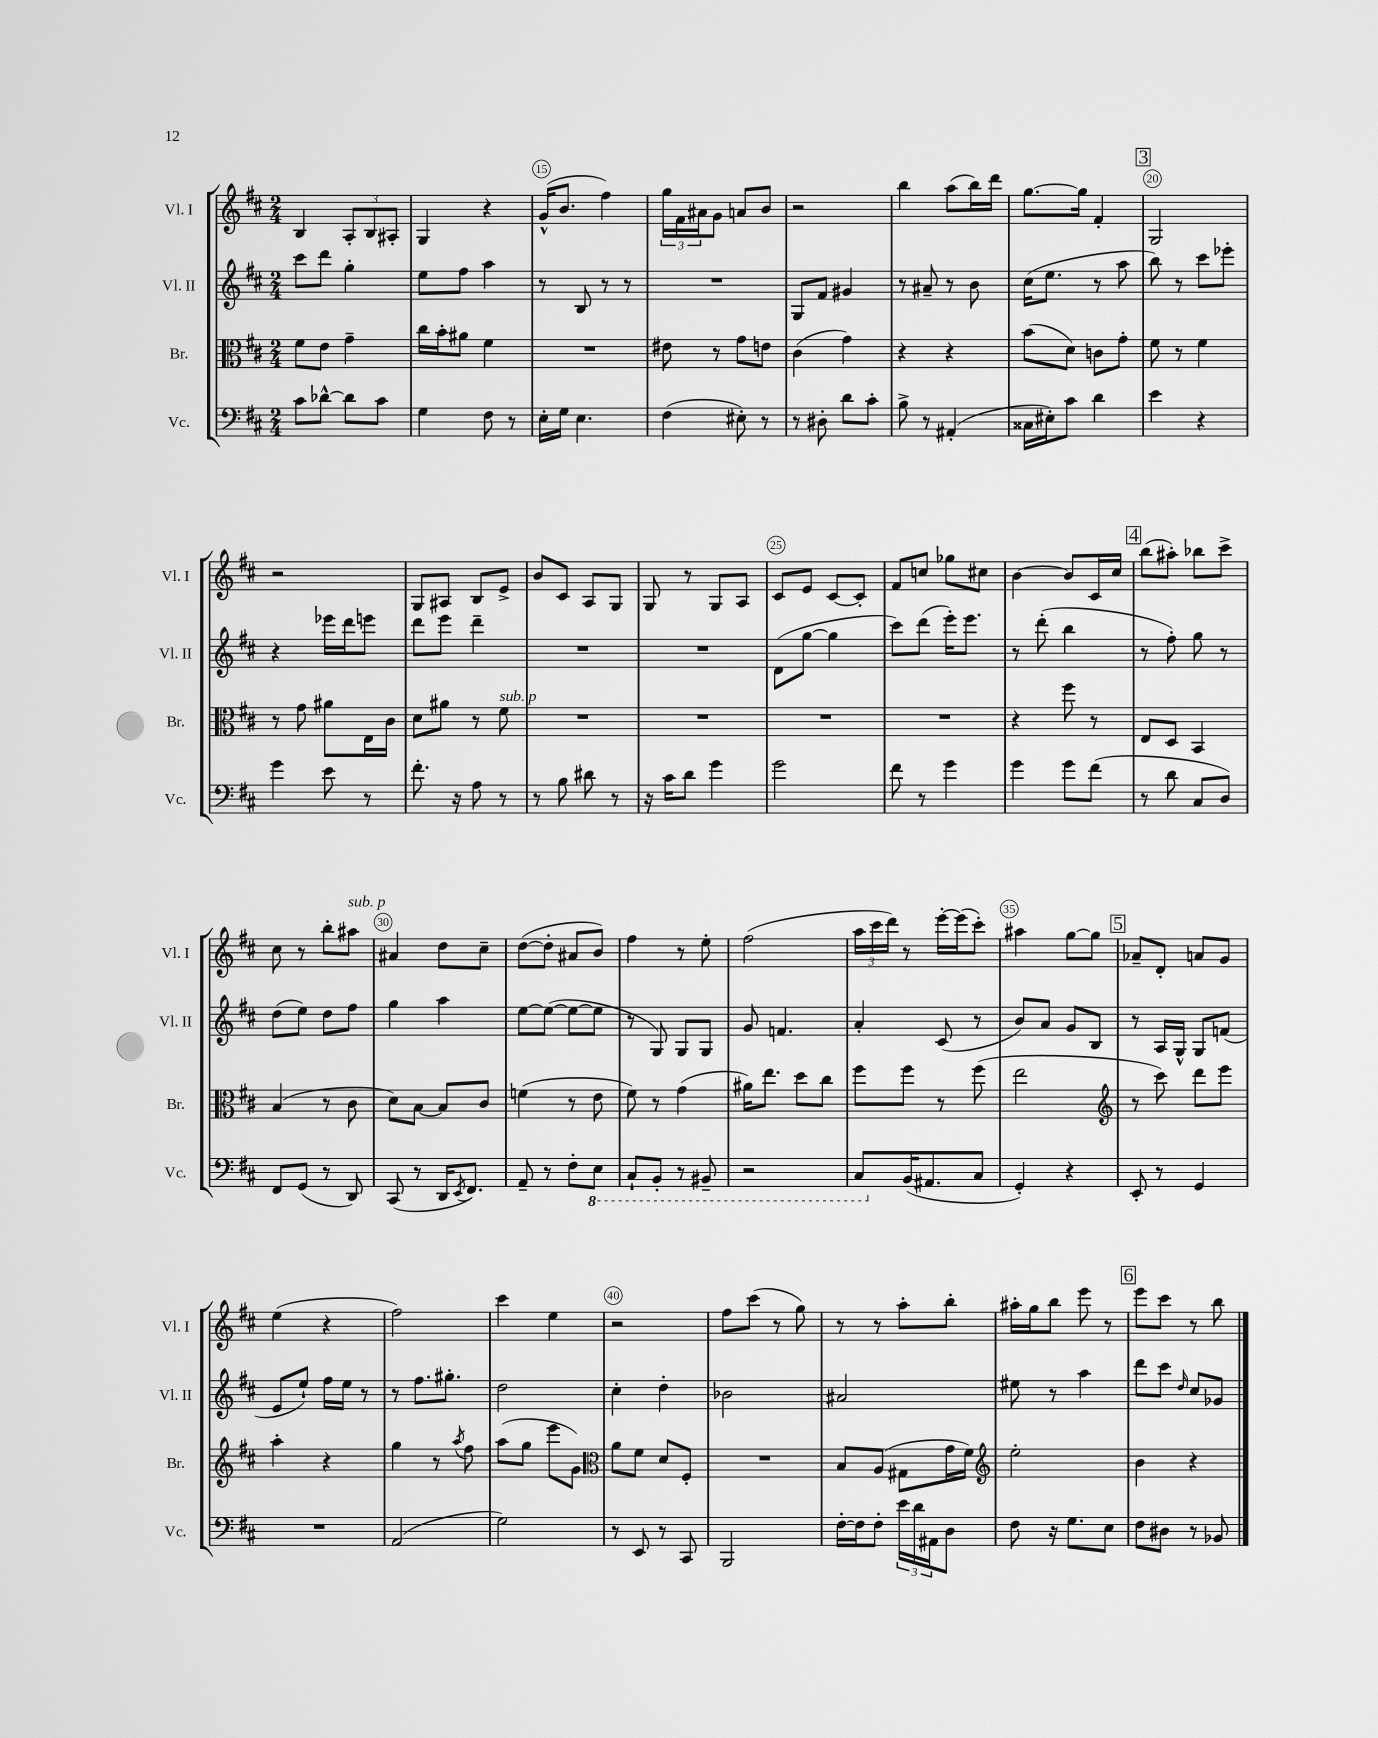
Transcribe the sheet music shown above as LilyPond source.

<<
\new StaffGroup <<
\new Staff = "s0" \with { instrumentName = "Vl. I" shortInstrumentName = "Vl. I" } {
    \clef treble \key d \major \numericTimeSignature \time 2/4
    b4 \tuplet 3/2 { a8-. b8 ais8-. } |
    g4 r4 |
    g'16-^( b'8. fis''4) |
    \tuplet 3/2 { g''16 fis'16 ais'16 } g'8 a'8 b'8 |
    r2 |
    b''4 a''8( b''16) d'''16 |
    g''8.~ g''16 fis'4-. |
    \mark \markup { \box "3" } g2 |
    r2 |
    g8 ais8 b8 e'8-> |
    b'8 cis'8 a8 g8 |
    g8 r8 g8 a8 |
    cis'8 e'8 cis'8~ cis'8-. |
    fis'8 c''8 ges''8 cis''8 |
    b'4~ b'8 cis'16 cis''16 |
    \mark \markup { \box "4" } b''8( ais''8-.) bes''8 cis'''8-> |
    cis''8 r8 b''8-. ais''8^\markup { \italic "sub. p" } |
    ais'4 d''8 cis''8-- |
    d''8~( d''8-. ais'8 b'8) |
    fis''4 r8 e''8-. |
    fis''2( |
    \tuplet 3/2 { a''16 cis'''16 d'''16) } r8 e'''16~-. e'''16( cis'''8-.) |
    ais''4 g''8~ g''8 |
    \mark \markup { \box "5" } aes'8-- d'8-. a'8 g'8 |
    e''4( r4 |
    fis''2) |
    cis'''4 e''4 |
    r2 |
    fis''8 cis'''8( r8 g''8) |
    r8 r8 a''8-. b''8-. |
    ais''16-. g''16 b''8 e'''8 r8 |
    \mark \markup { \box "6" } e'''8 cis'''8 r8 b''8 \bar "|." |
}
\new Staff = "s1" \with { instrumentName = "Vl. II" shortInstrumentName = "Vl. II" } {
    \clef treble \key d \major \numericTimeSignature \time 2/4
    cis'''8 d'''8 g''4-. |
    e''8 fis''8 a''4 |
    r8 b8 r8 r8 |
    R2 |
    g8 fis'8 gis'4 |
    r8 ais'8-- r8 b'8 |
    cis''16( e''8. r8 a''8 |
    \mark \markup { \box "3" } b''8) r8 cis'''8 ees'''8-. |
    r4 ees'''16 d'''16 e'''8 |
    d'''8 e'''8 d'''4-- |
    R2 |
    R2 |
    d'8( g''8~ g''4 |
    cis'''8) d'''8( e'''16-.) e'''8. |
    r8 d'''8-.( b''4 |
    \mark \markup { \box "4" } r8 fis''8-.) g''8 r8 |
    d''8( e''8) d''8 fis''8 |
    g''4 a''4 |
    e''8~ e''8~( e''8~ e''8 |
    r8 g8) g8 g8 |
    g'8 f'4. |
    a'4-. cis'8( r8 |
    b'8) a'8 g'8 b8 |
    \mark \markup { \box "5" } r8 a16 g16-^ g8 f'8( |
    e'8 e''8-!) fis''16 e''16 r8 |
    r8 fis''8. gis''8.-. |
    d''2 |
    cis''4-. d''4-. |
    bes'2 |
    ais'2 |
    eis''8 r8 a''4 |
    \mark \markup { \box "6" } d'''8 cis'''8 \grace { d''16 } cis''8 ges'8 \bar "|." |
}
\new Staff = "s2" \with { instrumentName = "Br." shortInstrumentName = "Br." } {
    \clef alto \key d \major \numericTimeSignature \time 2/4
    fis'8 e'8 g'4-- |
    cis''16 b'16-. ais'8 fis'4 |
    R2 |
    eis'8 r8 g'8 e'8 |
    cis'4( g'4) |
    r4 r4 |
    b'8( d'8) c'8 g'8-. |
    \mark \markup { \box "3" } fis'8 r8 fis'4 |
    r8 g'8 ais'8 e16 cis'16 |
    d'8 ais'8 r8 fis'8^\markup { \italic "sub. p" } |
    R2 |
    R2 |
    R2 |
    R2 |
    r4 fis''8 r8 |
    \mark \markup { \box "4" } e8 d8 b,4 |
    b4( r8 cis'8 |
    d'8) b8~ b8 cis'8 |
    f'4( r8 e'8 |
    fis'8) r8 g'4( |
    ais'16) e''8. d''8 cis''8 |
    fis''8 fis''8 r8 fis''8( |
    e''2 |
    \mark \markup { \box "5" } \clef treble r8 cis'''8) d'''8 e'''8 |
    a''4-. r4 |
    g''4 r8 \acciaccatura { a''8 } fis''8 |
    a''8( g''8 e'''8 g'8) |
    \clef alto a'8 fis'8 d'8 fis8-. |
    R2 |
    b8 a8( gis8 g'16 fis'16) |
    \clef treble e''2-. |
    \mark \markup { \box "6" } b'4 r4 \bar "|." |
}
\new Staff = "s3" \with { instrumentName = "Vc." shortInstrumentName = "Vc." } {
    \clef bass \key d \major \numericTimeSignature \time 2/4
    cis'8 des'8~-^ des'8 cis'8 |
    g4 fis8 r8 |
    e16-. g16 e4. |
    fis4( eis8-.) r8 |
    r8 dis8-. d'8 cis'8-. |
    b8-> r8 ais,4-.( |
    cisis16 eis16-.) cis'8 d'4 |
    \mark \markup { \box "3" } e'4 r4 |
    g'4 e'8 r8 |
    fis'8.-. r16 a8 r8 |
    r8 b8 dis'8 r8 |
    r16 cis'16 d'8 g'4 |
    g'2 |
    fis'8 r8 g'4 |
    g'4 g'8 fis'8( |
    \mark \markup { \box "4" } r8 d'8 cis8 d8) |
    fis,8 g,8( r8 d,8) |
    cis,8( r8 d,16 \acciaccatura { e,8 } fis,8.) |
    a,8-- r8 fis8-. \ottava #-1 e,8 |
    cis,8-! b,,8-. r8 bis,,8-- |
    r2 |
    cis,8 \ottava #0 b,16( ais,8. cis8 |
    g,4-.) r4 |
    \mark \markup { \box "5" } e,8-. r8 g,4 |
    R2 |
    a,2( |
    g2) |
    r8 e,8 r8 cis,8 |
    b,,2 |
    fis16~-. fis16 fis8-. \tuplet 3/2 { e'16 d'16 ais,16 } d8 |
    fis8 r16 g8. e8 |
    \mark \markup { \box "6" } fis8 dis8 r8 bes,8 \bar "|." |
}
>>
>>
\layout { \context { \Score currentBarNumber = #13 \override BarNumber.break-visibility = ##(#f #t #t) barNumberVisibility = #(every-nth-bar-number-visible 5) \override BarNumber.stencil = #(make-stencil-circler 0.1 0.3 ly:text-interface::print) } }
